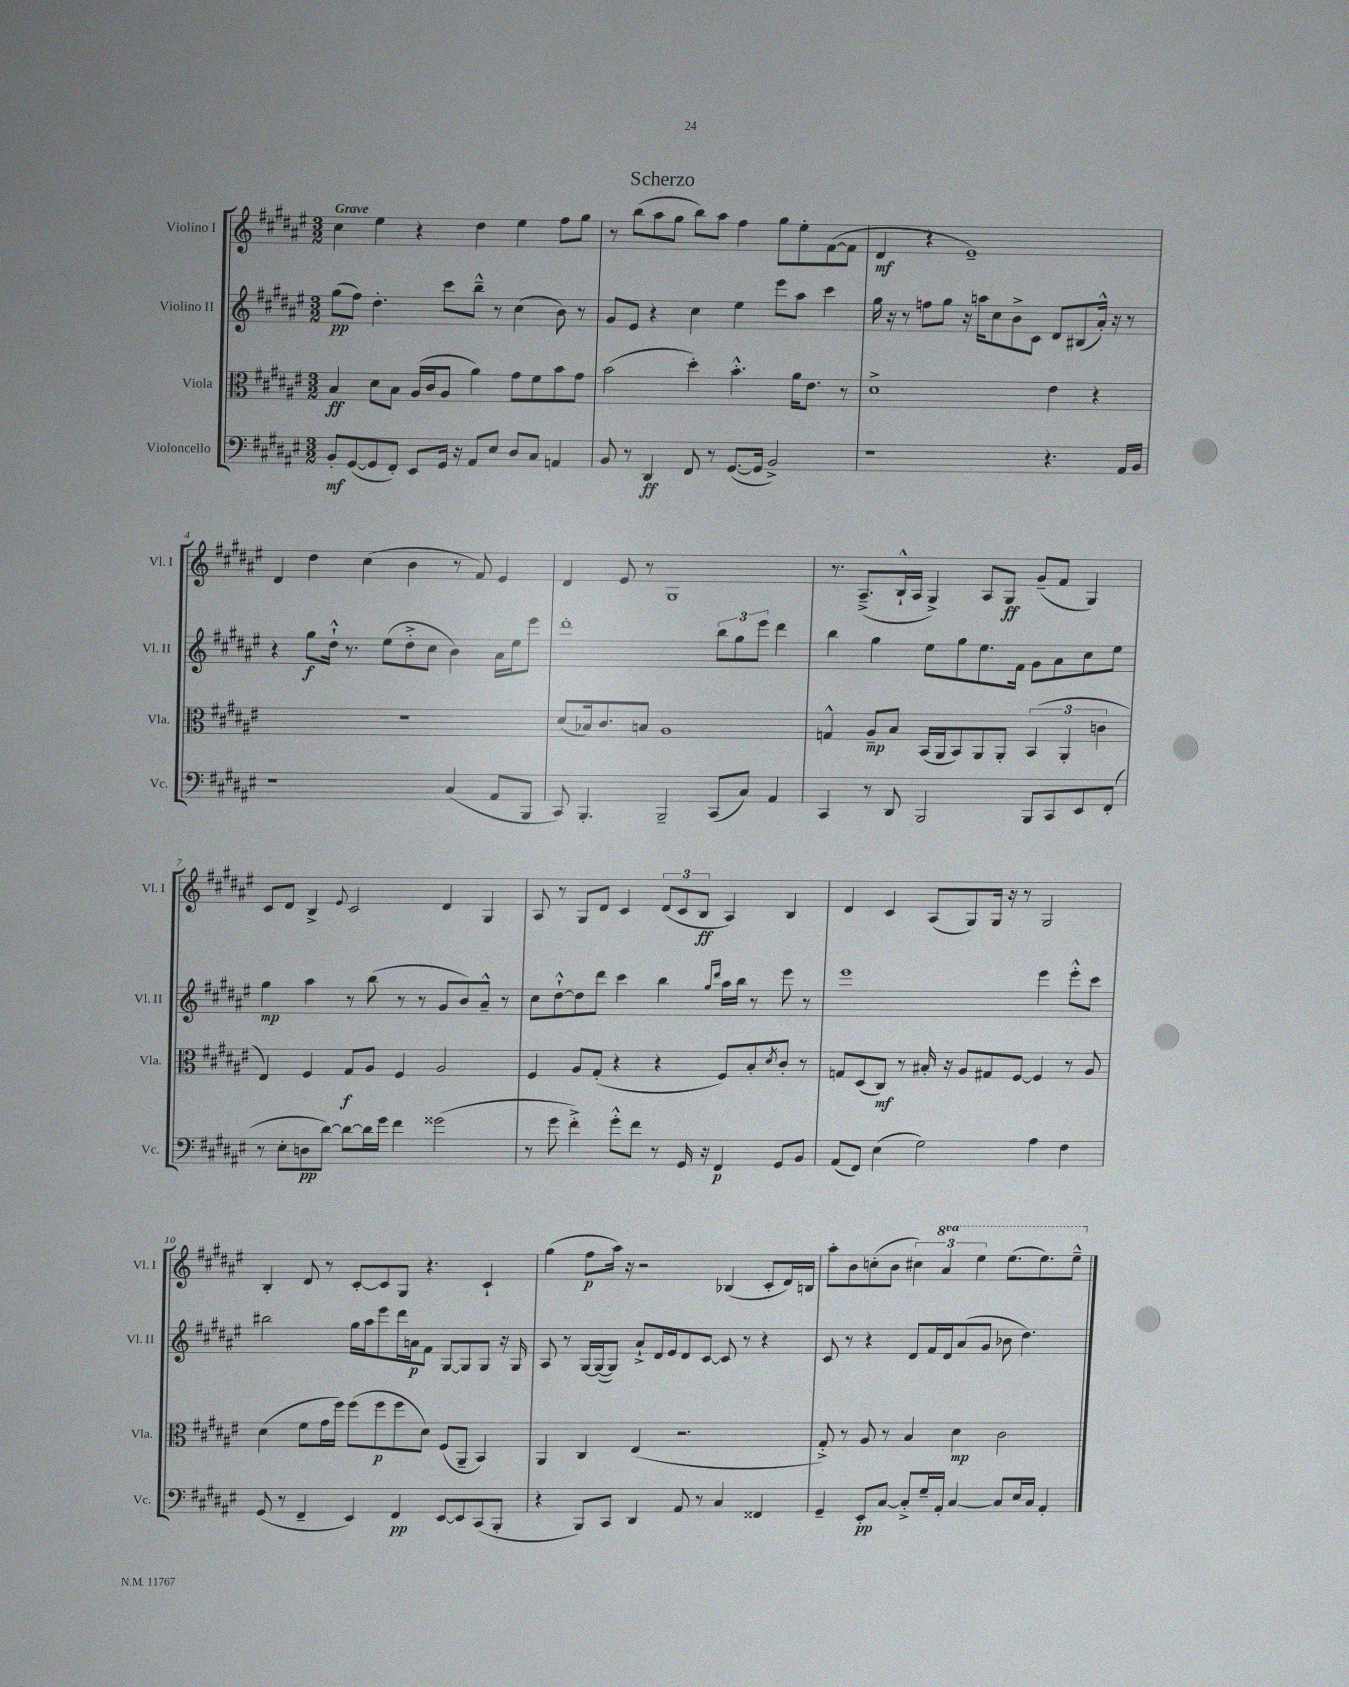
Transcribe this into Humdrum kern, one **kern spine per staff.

**kern	**kern	**kern	**kern
*staff4	*staff3	*staff2	*staff1
*clefF4	*clefC3	*clefG2	*clefG2
*k[f#c#g#d#a#e#]	*k[f#c#g#d#a#e#]	*k[f#c#g#d#a#e#]	*k[f#c#g#d#a#e#]
*M3/2	*M3/2	*M3/2	*M3/2
8BB'	4B	(8gg#	4cc#
([8GG#	.	8ff#)	.
8GG#]	8d#	4.dd#'	4ee#
8FF#')	8B	.	.
8EE#	(16A#	.	4r
.	16c#	.	.
16GG#	8A#	8ccc#	.
16r	.	.	.
8AA#	4a#)	8bb~^^	4dd#
8E#	.	8r	.
8D#	8g#	(4cc#	4ee#
8C#	8f#	.	.
4AA	8b	8b)	8ff#
.	8g#	8r	8gg#
=	=	=	=
8BB	(2b	8g#	8r
8r	.	8e#	(8bb
4DD#	.	4r	8aa#
.	.	.	8gg#
8FF#	4dd#')	4cc#	8bb)
8r	.	.	8aa#
([8.GG#	4.b'^^	4ee#	4ff#
16GG#]	.	.	.
2BB^)	.	8eee#	8gg#
.	16a#	8aa#	8ee#'
.	8.e#	.	.
.	.	4ccc#	([8f#
.	8r	.	8f#]
=	=	=	=
1r	1d#^	16gg#	4d#
.	.	16r	.
.	.	8r	.
.	.	8ff	4r
.	.	8gg#	.
.	.	16r	1e#~)
.	.	16aa	.
.	.	8cc#	.
.	.	8b^	.
.	.	8c#	.
4.r	4e#	8d#	.
.	.	(8B#	.
.	4r	16a#'^^)	.
.	.	16r	.
16AA#	.	8r	.
16BB	.	.	.
=	=	=	=
1r	1.r	4r	4d#
.	.	8gg#	4dd#
.	.	16dd#`^^	.
.	.	8.r	.
.	.	.	(4cc#
.	.	(8ee#	.
.	.	8dd#'^	4b
.	.	8cc#	.
(4C#	.	4b)	8r
.	.	.	8f#)
8AA#	.	16a#	4e#
.	.	16ee#	.
8BBB	.	8eee#	.
=	=	=	=
8CC#)	(8d#	1ddd#'	4d#
4.BBB'	16B-)	.	.
.	8.c#	.	.
.	.	.	8e#
.	8B	.	8r
2BBB~	1A#	.	1G#
(8CC#	.	12bb	.
.	.	12gg#	.
8C#)	.	.	.
.	.	12eee#	.
4AA#	.	4ddd#	.
=	=	=	=
4CC#	4G^^	4bb	8.r
.	.	.	(8.A#~^
8r	8A#~	4gg#	.
8DD#	8B	.	16B`^^
.	.	.	16A#
2BBB	(16BB	8ee#	4G#^)
.	16AA#	.	.
.	8BB)	8gg#	.
.	8AA#	8.ee#	8A#
.	8AA#'	.	8G#
.	.	16f#	.
8BBB	(6BB	8g#	(8g#~
8CC#	.	8a#	8f#
.	6AA#'	.	.
8EE#	.	8cc#	4G#)
.	6c	.	.
(8FF#'	.	8ee#	.
=	=	=	=
8r	4E#)	4gg#	8c#
8E#'	.	.	8d#
8D	4F#	4aa#	4B^
[8d#)	.	.	.
.	.	.	8qqe#
8d#_	8G#	8r	2c#
16d#]	8A#	(8bb	.
16g#	.	.	.
4f#	4F#	8r	.
.	.	8r	.
(2g##	2A#	8g#	4d#
.	.	8b)	.
.	.	8a#~^^	4G#
.	.	8r	.
=	=	=	=
8r	4F#	8cc#	8A#
8g#	.	[8dd#`^^	8r
4f#'^)	8A#	8dd#]	8G#
.	(8G#'	8ddd#	8d#
8g#'^^	4r	4ccc#	4c#
8f#	.	.	.
8r	4r	4bb	(12d#
.	.	.	12c#
16GG#	.	.	.
.	.	.	12B
16r	.	.	.
.	.	16qqgg#	.
.	.	16qqddd#	.
4FF#	8F#)	16aa#	4A#)
.	.	16bb	.
.	8B'	8r	.
.	8qd#	.	.
8GG#	8c#'	8eee#	4B
8BB	8r	8r	.
=	=	=	=
(8AA#	8G	1eee#	4d#
8FF#)	(8D#	.	.
(4E#	8C#)	.	4c#
.	8r	.	.
2G#)	16B#'	.	(8A#
.	16r	.	.
.	8A#	.	8G#)
.	8G#	.	16G#
.	.	.	16r
.	[8F#	.	8r
4A#	4F#]	4eee#	2G#
4F#	8r	8eee#'^^	.
.	8A#	8ccc#	.
=	=	=	=
(8GG#	(4d#	2bb#	4B'
8r	.	.	.
4FF#~	8f#	.	8d#
.	16g#	.	8r
.	16ff#)	.	.
4EE#)	(8ff#	16gg#	[8c#'
.	.	16aa#	.
.	8ff#	8eee#	8c#]
4FF#	8ff#	16ddd#	8G#
.	.	16a	.
.	8d#)	8f#	4.r
[8EE#	(8F#	[8G#	.
8EE#]	8AA#~	8G#]	.
(8CC#	4BB)	8G#	4c#`
8BBB'	.	16r	.
.	.	16G#	.
=	=	=	=
4r	4AA#	8A#	(4gg#
.	.	8r	.
8BBB)	4C#	[16G#	8ff#
.	.	(16G#_	.
8CC#	.	8G#])	16aa#)
.	.	.	16r
4DD#	(4E#	8a#`^	2r
.	.	16d#	.
.	.	16e#	.
8AA#	2.r	8d#	.
8r	.	[8c#	.
4C#	.	8c#]	(4B-
.	.	8r	.
4FF##	.	4r	8c#'
.	.	.	16d#)
.	.	.	16B
=	=	=	=
4GG#~	8G#'^)	8c#	8aa#'
.	8r	8r	8b
8EE#'	8A#	4r	(8cc'
[8C#	8r	.	8b
8C#'^]	4B	8d#	6cc#)
16G#~	.	16f#	.
.	.	.	6aa#
16AA#'	.	16d#	.
[4C#	4d#	(8a#	.
.	.	.	6eee#
.	.	8g#	.
8C#]	2c#	8b-	(8.eee#
16E#	.	4.dd#)	.
16C#	.	.	8.eee#)
4AA#'	.	.	.
.	.	.	8eee#~^^
==	==	==	==
*-	*-	*-	*-
